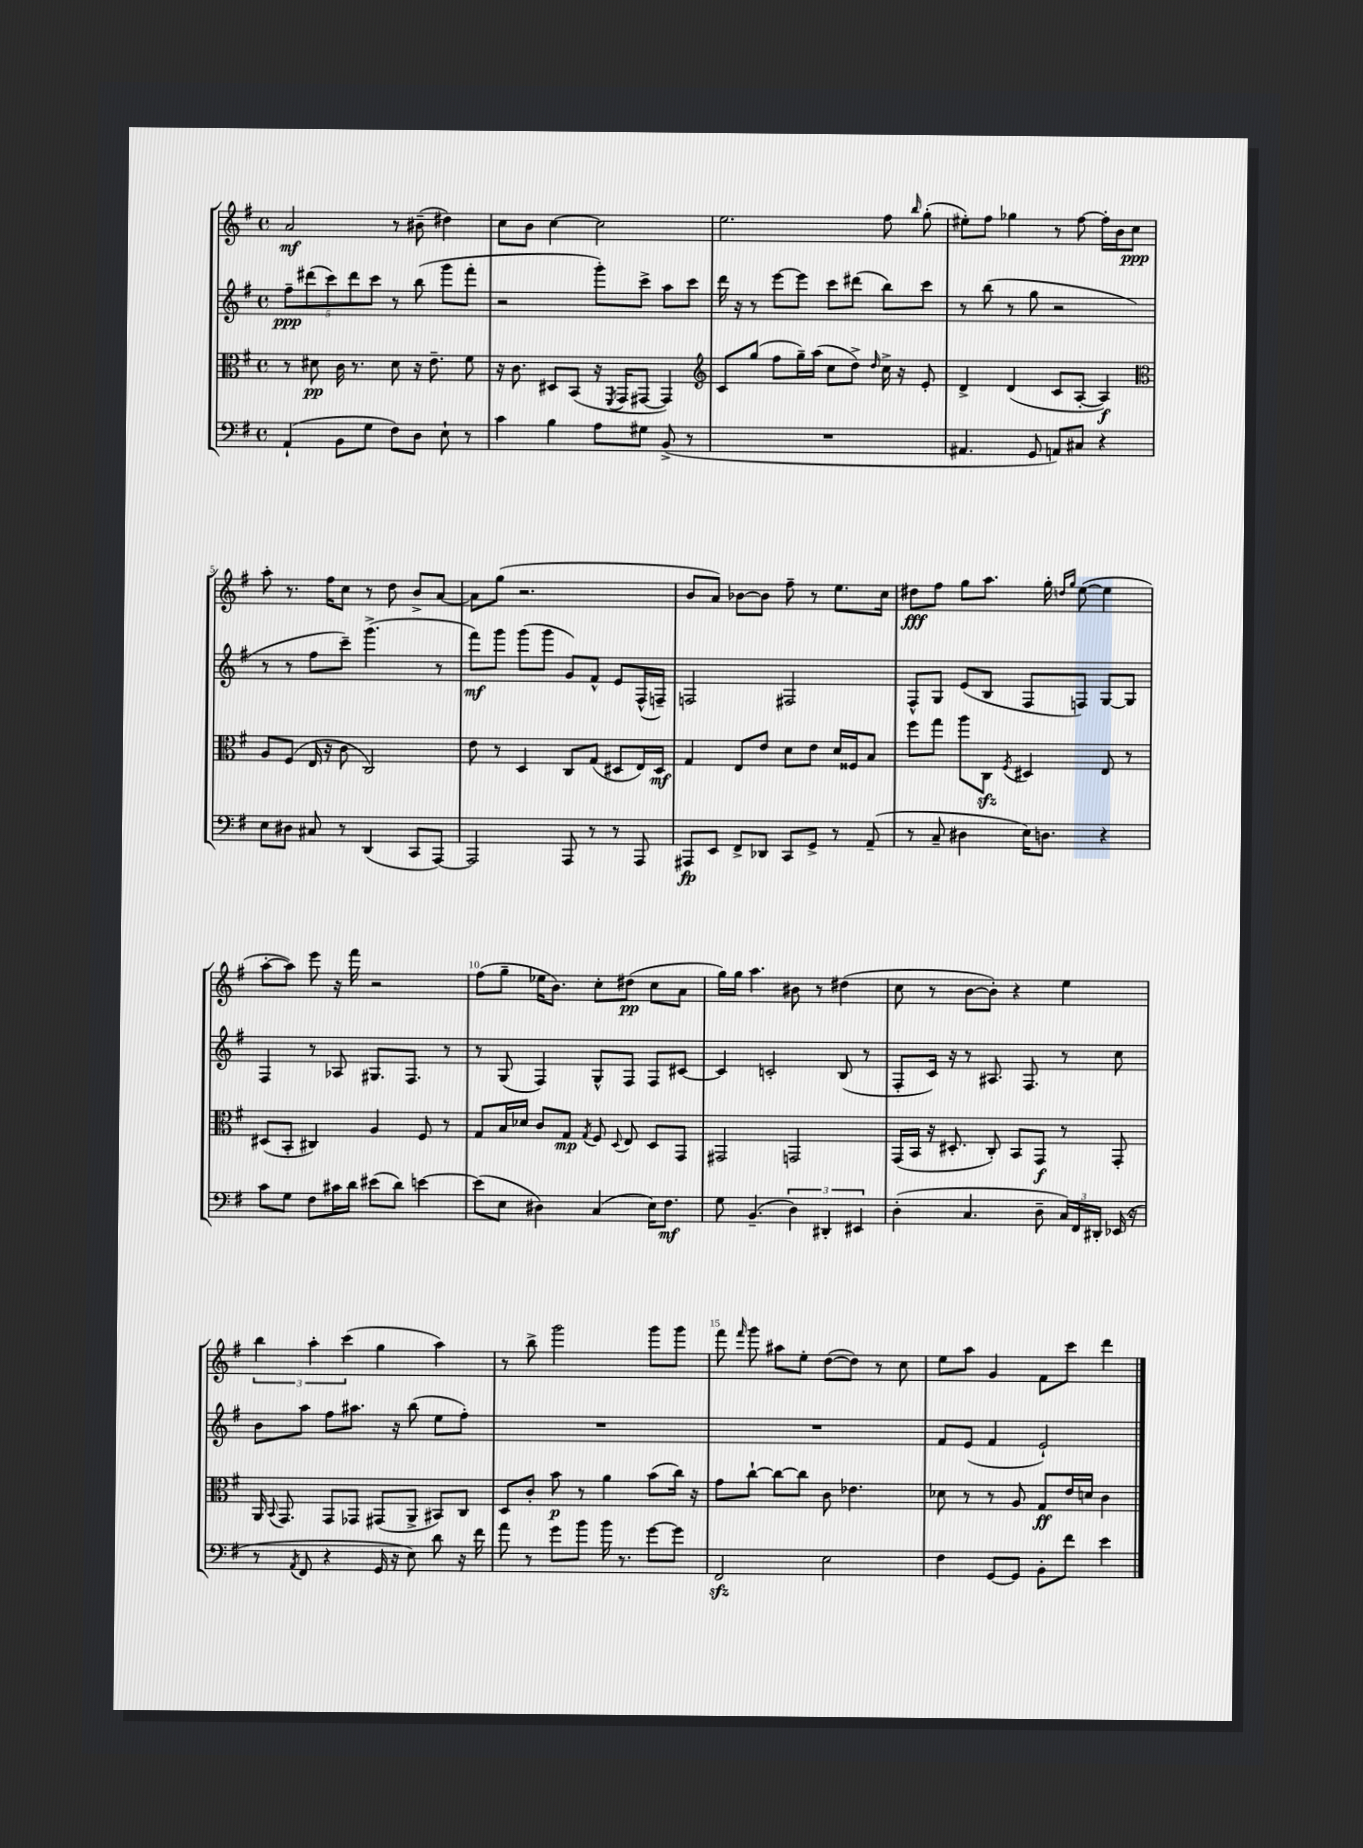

**kern	**dynam	**kern	**dynam	**kern	**dynam	**kern	**dynam
*part4	*part4	*part3	*part3	*part2	*part2	*part1	*part1
*staff4	*staff4	*staff3	*staff3	*staff2	*staff2	*staff1	*staff1
*clefF4	*	*clefC3	*	*clefG2	*	*clefG2	*
*k[f#]	*	*k[f#]	*	*k[f#]	*	*k[f#]	*
*M4/4	*	*M4/4	*	*M4/4	*	*M4/4	*
*met(c)	*	*met(c)	*	*met(c)	*	*met(c)	*
=1	=1	=1	=1	=1	=1	=1	=1
(4AA`/	.	8r	.	10ff#~\L	ppp	2a/	mf
.	.	.	.	(10ddd#X\	.	.	.
.	.	8d#X\	pp	.	.	.	.
.	.	.	.	10ccc\)	.	.	.
8BB\L	.	16c\	.	.	.	.	.
.	.	.	.	10ddd#\	.	.	.
.	.	8.r	.	.	.	.	.
8G\J	.	.	.	.	.	.	.
.	.	.	.	10ccc\J	.	.	.
8F#\L)	.	8d#\	.	8r	.	8r	.
8D\J	.	16r	.	(8bb\	.	(8b#X~\	.
.	.	8.e~\	.	.	.	.	.
8E`\	.	.	.	8ggg\L	.	4dd#X\)	.
8r	.	8f#\	.	8fff#'\J	.	.	.
=2	=2	=2	=2	=2	=2	=2	=2
4c\	.	16r	.	2r	.	8cc\L	.
.	.	8.c\	.	.	.	.	.
.	.	.	.	.	.	8b\J	.
4B\	.	8D#X/L	.	.	.	[4cc\	.
.	.	(8BB/J	.	.	.	.	.
8A\L	.	16r	.	8ggg'\L)	.	2cc\]	.
.	.	8qFF#/	.	.	.	.	.
.	.	16GG/KL	.	.	.	.	.
8G#X\J	.	[8GG#X/J	.	8ccc^\J	.	.	.
(8BB^/	.	4GG#/])	.	8aa\L	.	.	.
8r	.	.	.	8ccc\J	.	.	.
=3	=3	=3	=3	=3	=3	=3	=3
*	*	*clefG2	*	*	*	*	*
1r	.	8c/L	.	16ddd\	.	2.ee\	.
.	.	.	.	16r	.	.	.
.	.	(8gg/J	.	8r	.	.	.
.	.	8ff#\L	.	[8eee\L	.	.	.
.	.	16gg~\L)	.	8eee\J]	.	.	.
.	.	(16aa\JJ	.	.	.	.	.
.	.	8cc\L	.	8ccc\L	.	.	.
.	.	8dd^\J)	.	(8ddd#X\J	.	.	.
.	.	16qqdd/	.	.	.	.	.
.	.	16cc^\	.	8bb\L)	.	8ff#\	.
.	.	16r	.	.	.	.	.
.	.	.	.	.	.	16qqbb/	.
.	.	8e'/	.	8ccc\J	.	(8gg'\	.
=4	=4	=4	=4	=4	=4	=4	=4
4.AA#X/	.	4d^/	.	8r	.	8ee#X'\L)	.
.	.	.	.	(8bb\	.	8ff#\J	.
.	.	(4d/	.	8r	.	4gg-X\	.
8GG/	.	.	.	8gg\	.	.	.
8AAn/L)	.	8c/L	.	2r	.	8r	.
8C#X/J	.	[8A'/J	.	.	.	[8ff#\	.
4r	.	4A/])	f	.	.	16ff#'\LL]	.
.	.	.	.	.	.	16b\J	.
.	.	.	.	.	.	8cc\J	ppp
!!LO:LB:g=z
=5	=5	=5	=5	=5	=5	=5	=5
*	*	*clefC3	*	*	*	*	*
8E\L	.	8A/L	.	8r	.	8aa'\	.
8D#X\J	.	(8F#/J	.	8r	.	8.r	.
8C#X/	.	16E/	.	8ff#\L	.	.	.
.	.	16r	.	.	.	16ff#\KL	.
8r	.	8c\	.	8ccc~\J)	.	8cc\J	.
(4DD/	.	2C/)	.	(4.ggg^\	.	8r	.
.	.	.	.	.	.	8dd\	.
8CC/L	.	.	.	.	.	8b^/L	.
[8AAA/J)	.	.	.	8r	.	[8a/J	.
=6	=6	=6	=6	=6	=6	=6	=6
2AAA/]	.	8e\	.	8fff#\L)	mf	8a\L]	.
.	.	8r	.	8ggg\J	.	(8gg\J	.
.	.	4D/	.	(8ggg\L	.	2.r	.
.	.	.	.	8ggg\J	.	.	.
8AAA/	.	8C/L	.	8g/L)	.	.	.
8r	.	(8G/J	.	8f#^^/J	.	.	.
8r	.	8D#X/L	.	8e/L	.	.	.
8AAA/	.	16E/L)	.	(16F#^^/L	.	.	.
.	.	16D#/JJ	mf	16Fn~/JJ)	.	.	.
=7	=7	=7	=7	=7	=7	=7	=7
8AAA#X/L	fp	4G/	.	2Fn/	.	8b/L	.
8EE/J	.	.	.	.	.	8a/J)	.
8FF#^/L	.	8E/L	.	.	.	[8b-X\L	.
8DD-X/J	.	8e/J	.	.	.	8b-\J]	.
8CC/L	.	8d\L	.	2F#X/	.	8ff#~\	.
8GG^/J	.	8e\J	.	.	.	8r	.
8r	.	16d/LL	.	.	.	8.ee\L	.
.	.	16F##X/J	.	.	.	.	.
(8AA~/	.	8B/J	.	.	.	.	.
.	.	.	.	.	.	16cc\Jk	.
=8	=8	=8	=8	=8	=8	=8	=8
8r	.	8ff#\L	.	8F#^^/L	.	8dd#X\L	fff
8C~/	.	8gg\J	.	8G/J	.	8ff#\J	.
4D#X\	.	8aa\L	.	(8e/L	.	8gg\L	.
.	.	8Czz\J	.	8B/J	.	8.aa\J	.
.	.	8qF#/	.	.	.	.	.
16E\KL)	.	4D#X/	.	8F#/L	.	.	.
8.Dn\J	.	.	.	.	.	16gg'\	.
.	.	.	.	.	.	16qqddn/LL	.
.	.	.	.	.	.	16qqgg/JJ	.
.	.	.	.	8Fn/J)	.	([8ee\	.
4r	.	8E/	.	[8G/L	.	4ee\]	.
.	.	8r	.	8G/J]	.	.	.
!!LO:LB:g=z
=9	=9	=9	=9	=9	=9	=9	=9
8c\L	.	(8D#X/L	.	4F#/	.	[8aa'\L	.
8G\J	.	8BB'/J	.	.	.	8aa\J])	.
8F#\L	.	4C#X/)	.	8r	.	8eee\	.
16c#X\L	.	.	.	8A-X/	.	16r	.
16d\JJ	.	.	.	.	.	16fff#\	.
(8e#X\L	.	4A/	.	8.G#X/L	.	2r	.
8d\J)	.	.	.	.	.	.	.
.	.	.	.	8.F#/J	.	.	.
[4en\	.	8F#/	.	.	.	.	.
.	.	8r	.	8r	.	.	.
=10	=10	=10	=10	=10	=10	=10	=10
(8e\L]	.	8G/L	.	8r	.	(8ff#\L	.
8E\J	.	16B/L	.	(8G/	.	8gg~\J	.
.	.	16d-X/JJ	.	.	.	.	.
4D#X\)	.	8c/L	.	4F#/)	.	16ee-X\KL	.
.	.	.	.	.	.	8.b\J)	.
.	.	8G/J	mp	.	.	.	.
.	.	8qG/	.	.	.	.	.
(4C/	.	8F#/	.	8G^^/L	.	8cc'\L	.
.	.	8qqD/	.	.	.	.	.
.	.	8E/	.	8F#/J	.	(8dd#X\J	pp
16E\KL)	.	8D/L	.	8F#/L	.	8cc\L	.
8.F#\J	mf	.	.	.	.	.	.
.	.	8GG/J	.	[8c#X/J	.	8a\J	.
=11	=11	=11	=11	=11	=11	=11	=11
8G\	.	2GG#X/	.	4c#/]	.	16gg\LL)	.
.	.	.	.	.	.	16gg\JJ	.
(4.BB~/	.	.	.	.	.	4.aa\	.
.	.	.	.	2cn'/	.	.	.
6D\)	.	2GGn/	.	.	.	8b#X\	.
.	.	.	.	.	.	8r	.
6DD#X'/	.	.	.	.	.	.	.
.	.	.	.	(8B/	.	(4dd#X\	.
6EE#X/	.	.	.	.	.	.	.
.	.	.	.	8r	.	.	.
=12	=12	=12	=12	=12	=12	=12	=12
(4D'\	.	(16GG/LL	.	8F#'/L	.	8cc\	.
.	.	16BB/JJ	.	.	.	.	.
.	.	16r	.	16c/Jk)	.	8r	.
.	.	8.D#X'/	.	16r	.	.	.
4.C/	.	.	.	8r	.	[8b\L	.
.	.	8C'/)	.	8.A#X/	.	8b'\J])	.
.	.	8BB/L	.	.	.	4r	.
.	.	.	.	8.F#/	.	.	.
8D~\	.	8GG/J	f	.	.	.	.
24C/LL)	.	8r	.	8r	.	4ee\	.
24FF#/	.	.	.	.	.	.	.
24DD#X'/JJ	.	.	.	.	.	.	.
(16EE-X/	.	8GG'/	.	8cc\	.	.	.
16r	.	.	.	.	.	.	.
!!LO:LB:g=z
=13	=13	=13	=13	=13	=13	=13	=13
8r	.	16AA/	.	8b\L	.	6bb\	.
.	.	8qqBB/	.	.	.	.	.
.	.	8.GG/	.	.	.	.	.
8qAA/	.	.	.	.	.	.	.
8FF#/	.	.	.	8aa\J	.	.	.
.	.	.	.	.	.	6aa'\	.
4r	.	8GG/L	.	8ff#\L	.	.	.
.	.	.	.	.	.	(6ccc\	.
.	.	8GG-X/J	.	8.aa#X\J	.	.	.
16GG/	.	(8GG#X/L	.	.	.	4gg\	.
16r	.	.	.	16r	.	.	.
8E\)	.	8AA^/J	.	(8bb\	.	.	.
8d\	.	8BB#X/L)	.	8ee\L	.	4aa\)	.
16r	.	8C/J	.	8ff#'\J)	.	.	.
16f#\	.	.	.	.	.	.	.
=14	=14	=14	=14	=14	=14	=14	=14
8a\	.	8D/L	.	1r	.	8r	.
8r	.	8c'/J	.	.	.	8bb^\	.
8g\L	.	8b\	p	.	.	2ggg\	.
8b\J	.	8r	.	.	.	.	.
16b\	.	4a\	.	.	.	.	.
8.r	.	.	.	.	.	.	.
[8g\L	.	(8b\L	.	.	.	8ggg\L	.
8g\J]	.	16cc\Jk)	.	.	.	8ggg\J	.
.	.	16r	.	.	.	.	.
=15	=15	=15	=15	=15	=15	=15	=15
2FF#zz/	.	8g\L	.	1r	.	8fff#\	.
.	.	.	.	.	.	16qqfff#/	.
.	.	[8cc`\J	.	.	.	8ggg\	.
.	.	8cc\L_	.	.	.	8aa#X\L	.
.	.	8cc\J]	.	.	.	8ee'\J	.
2E\	.	8c\	.	.	.	([8dd\L	.
.	.	4.e-X\	.	.	.	8dd\J])	.
.	.	.	.	.	.	8r	.
.	.	.	.	.	.	8cc\	.
=16	=16	=16	=16	=16	=16	=16	=16
4F#\	.	8d-X\	.	8f#/L	.	8ee\L	.
.	.	8r	.	(8e/J	.	8aa\J	.
[8GG/L	.	8r	.	4f#/	.	4g/	.
8GG/J]	.	8A/	.	.	.	.	.
8BB'\L	.	8G/L	ff	2e`/)	.	8f#\L	.
8f#\J	.	16e/L	.	.	.	8ccc\J	.
.	.	16dn/JJ	.	.	.	.	.
4e\	.	4c\	.	.	.	4ddd\	.
==	==	==	==	==	==	==	==
*-	*-	*-	*-	*-	*-	*-	*-
